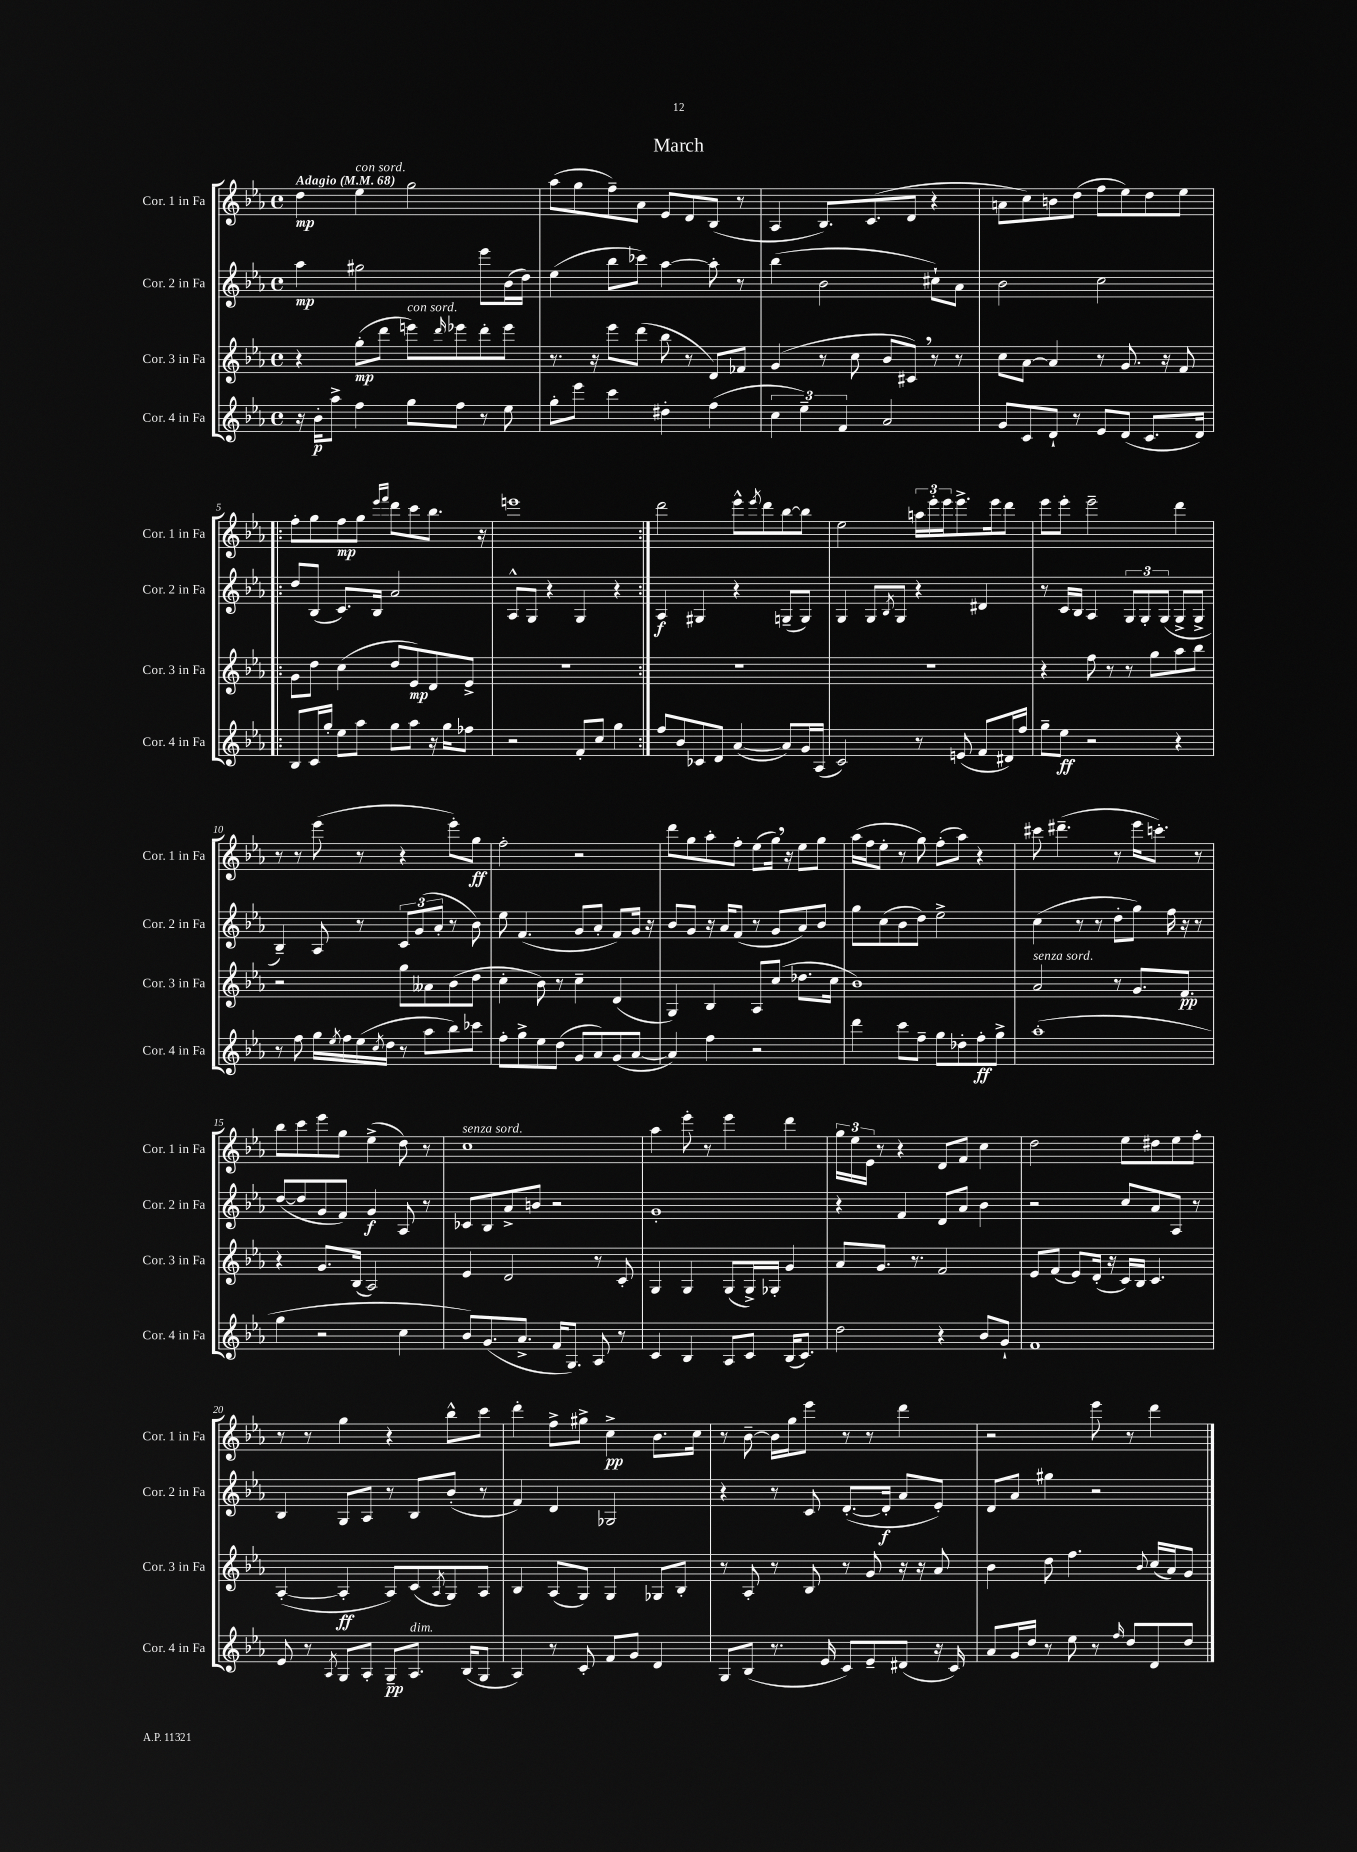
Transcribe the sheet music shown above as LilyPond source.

\header { title = "March" }
<<
\new StaffGroup <<
\new Staff = "s0" \with { instrumentName = "Cor. 1 in Fa" shortInstrumentName = "Cor. 1 in Fa" } {
    \clef treble \key ees \major \defaultTimeSignature \time 4/4 \tempo "Adagio" 4 = 68
    d''4\mp ees''4^\markup { \italic "con sord." } g''2 |
    aes''8( g''8 f''8--) aes'8 ees'8 d'8 bes8( r8 |
    aes4 bes8.) c'8.( d'8 r4 |
    a'8 c''8) b'8 d''8( f''8 ees''8) d''8 ees''8 |
    \repeat volta 2 { f''8-. g''8 f''8\mp g''8 \grace { ees'''16 f'''16 } d'''8 c'''8 bes''8. r16 |
    e'''1 | }
    d'''2 ees'''8-^ \acciaccatura { ees'''8 } d'''8 bes''8~ bes''8 |
    ees''2 \tuplet 3/2 { a''16 ees'''16-. ees'''16 } ees'''8.-> ees'''16 d'''8 |
    ees'''8 ees'''8-. ees'''2-- d'''4 |
    r8 r8 ees'''8( r8 r4 ees'''8-.) g''8\ff |
    f''2-. r2 |
    d'''8 g''8 aes''8-. f''8-. ees''8( g''16) \breathe r16 ees''8 g''8 |
    aes''16( f''16 ees''8-. r8 g''8) f''8-.( aes''8) r4 |
    cis'''8 dis'''4.--( r8 ees'''16 c'''8.-.) r8 |
    bes''8 c'''8 ees'''8 g''8 ees''4->( d''8) r8 |
    c''1^\markup { \italic "senza sord." } |
    aes''4 ees'''8-. r8 ees'''4 d'''4 |
    \tuplet 3/2 { g''16 ees''16 ees'16 } r8 r4 d'8 f'8 c''4 |
    d''2 ees''8 dis''8 ees''8 f''8-. |
    r8 r8 g''4 r4 bes''8-^ c'''8 |
    d'''4-. f''8-> gis''8-> c''4->\pp bes'8. c''16 |
    r8 bes'8~-- bes'16 g''16 ees'''8 r8 r8 d'''4 |
    r2 ees'''8 r8 d'''4 \bar "|." |
}
\new Staff = "s1" \with { instrumentName = "Cor. 2 in Fa" shortInstrumentName = "Cor. 2 in Fa" } {
    \clef treble \key ees \major \defaultTimeSignature \time 4/4
    aes''4\mp gis''2 ees'''8 bes'16( d''16) |
    ees''4( bes''8 ces'''8) aes''4~ aes''8-. r8 |
    bes''4( bes'2 cis''8-!) aes'8 |
    bes'2 c''2 |
    \repeat volta 2 { d''8 bes8( c'8.) bes16 aes'2 |
    aes8-^ g8 r4 g4 r4 | }
    aes4\f gis4 r4 g8--( g8) |
    g4 g8 \acciaccatura { bes8 } g8 r4 dis'4 |
    r8 c'16 bes16 aes4 \tuplet 3/2 { g8 g8-. g8( } g8-> g8-> |
    bes4--) aes8 r8 \tuplet 3/2 { c'8 g'8( aes'8-. } r8 bes'8) |
    ees''8 f'4.( g'8 aes'8-. f'8) g'16 r16 |
    bes'8 g'8 r16 aes'16 f'8( r8 g'8 aes'8) bes'8 |
    g''8 c''8( bes'8 d''8) ees''2-> |
    c''4( r8 r8 d''8-. g''8) f''16 r16 r8 |
    d''8~( d''8 g'8 f'8) g'4\f aes8 r8 |
    ces'8 bes8 aes'8-> b'8 r2 |
    g'1-. |
    r4 f'4 d'8 aes'8 bes'4 |
    r2 c''8 aes'8 aes8 r8 |
    bes4 g8 aes8 r8 bes8 bes'8-.( r8 |
    f'4) d'4 ges2 |
    r4 r8 c'8 d'8.~-.( d'16-.\f aes'8 ees'8-.) |
    d'8 aes'8 gis''4 r2 \bar "|." |
}
\new Staff = "s2" \with { instrumentName = "Cor. 3 in Fa" shortInstrumentName = "Cor. 3 in Fa" } {
    \clef treble \key ees \major \defaultTimeSignature \time 4/4
    r4 g''8-.\mp( d'''8 e'''8^\markup { \italic "con sord." }) \grace { d'''16 } ees'''8 d'''8-. ees'''8 |
    r8. r16 ees'''8 d'''8( bes''8 r8 d'8) fes'8 |
    g'4( r8 c''8 bes'8 cis'8) \breathe r8 r8 |
    c''8 aes'8~ aes'4 r8 g'8. r16 f'8 |
    \repeat volta 2 { g'8 d''8 c''4( d''8 ees'8\mp) d'8 ees'8-> |
    R1 | }
    R1 |
    R1 |
    r4 f''8 r8 r8 g''8 aes''8 bes''8 |
    r2 g''8 aeses'8 bes'8( d''8 |
    c''4-. bes'8) r8 c''4-- d'4( |
    g4) bes4 aes8 c''8( des''8. c''16 |
    bes'1) |
    aes'2^\markup { \italic "senza sord." } r8 g'8. f'8.\pp |
    r4 g'8. bes16( aes2) |
    ees'4 d'2 r8 c'8-. |
    g4 g4 g8( g16->) ges16-. g'4 |
    aes'8 g'8. r8. f'2 |
    ees'8 f'8( ees'8) d'16-.( r16 c'16) bes16 c'4. |
    aes4~-.( aes4-.\ff aes8) c'8( \acciaccatura { aes8 } g8) aes8 |
    bes4 aes8( g8) g4 ges8 bes8-. |
    r8 aes8-. r8 bes8 r8 g'8 r16 r16 aes'8 |
    bes'4 d''8 f''4. \appoggiatura { bes'8 } c''16( aes'16) g'8 \bar "|." |
}
\new Staff = "s3" \with { instrumentName = "Cor. 4 in Fa" shortInstrumentName = "Cor. 4 in Fa" } {
    \clef treble \key ees \major \defaultTimeSignature \time 4/4
    r16 bes'16-.\p aes''8-> f''4 g''8 f''8 r8 ees''8 |
    g''8-. ees'''8 c'''4 dis''4-. f''4( |
    \tuplet 3/2 { c''4 ees''4--) f'4 } aes'2 |
    g'8 c'8 d'8-! r8 ees'8 d'8( c'8. d'16) |
    \repeat volta 2 { bes8 c'16 g''16-. ees''8 aes''8 g''8 aes''8 r16 g''16 fes''8 |
    r2 f'8-. c''8 g''4 | }
    f''8 bes'8 ces'8 d'8 aes'4~( aes'8) g'16 aes16( |
    c'2) r8 e'8( f'8 dis'16) f''16 |
    g''8-- ees''8\ff r2 r4 |
    r8 f''8 g''16 \acciaccatura { ees''8 } f''16 ees''16( \acciaccatura { c''8 } d''16 r8 aes''8 bes''8) ces'''8 |
    f''8-. g''8-> ees''8 d''8( g'8 aes'8) g'8( aes'8~ |
    aes'4) f''4 r2 |
    d'''4 c'''8 f''8-- g''8 des''8-. f''8-.\ff g''8-> |
    aes''1-.( |
    g''4 r2 c''4 |
    bes'8) g'8.( aes'8.-> f'16 g8.) aes8 r8 |
    c'4 bes4 aes8 c'8 bes16( c'8.) |
    d''2 r4 bes'8 g'8-! |
    f'1 |
    ees'8 r8 \acciaccatura { aes8 } g8 aes8-. g8--\pp aes8.^\markup { \italic "dim." } bes16( g8 |
    aes4) r8 c'8-. f'8 g'8 d'4 |
    g8 bes8( r8. ees'16 c'8) ees'8-- dis'8( r16 c'16) |
    aes'8 g'16 d''16 r8 ees''8 r8 \grace { f''16 } d''8 d'8 d''8 \bar "|." |
}
>>
>>
